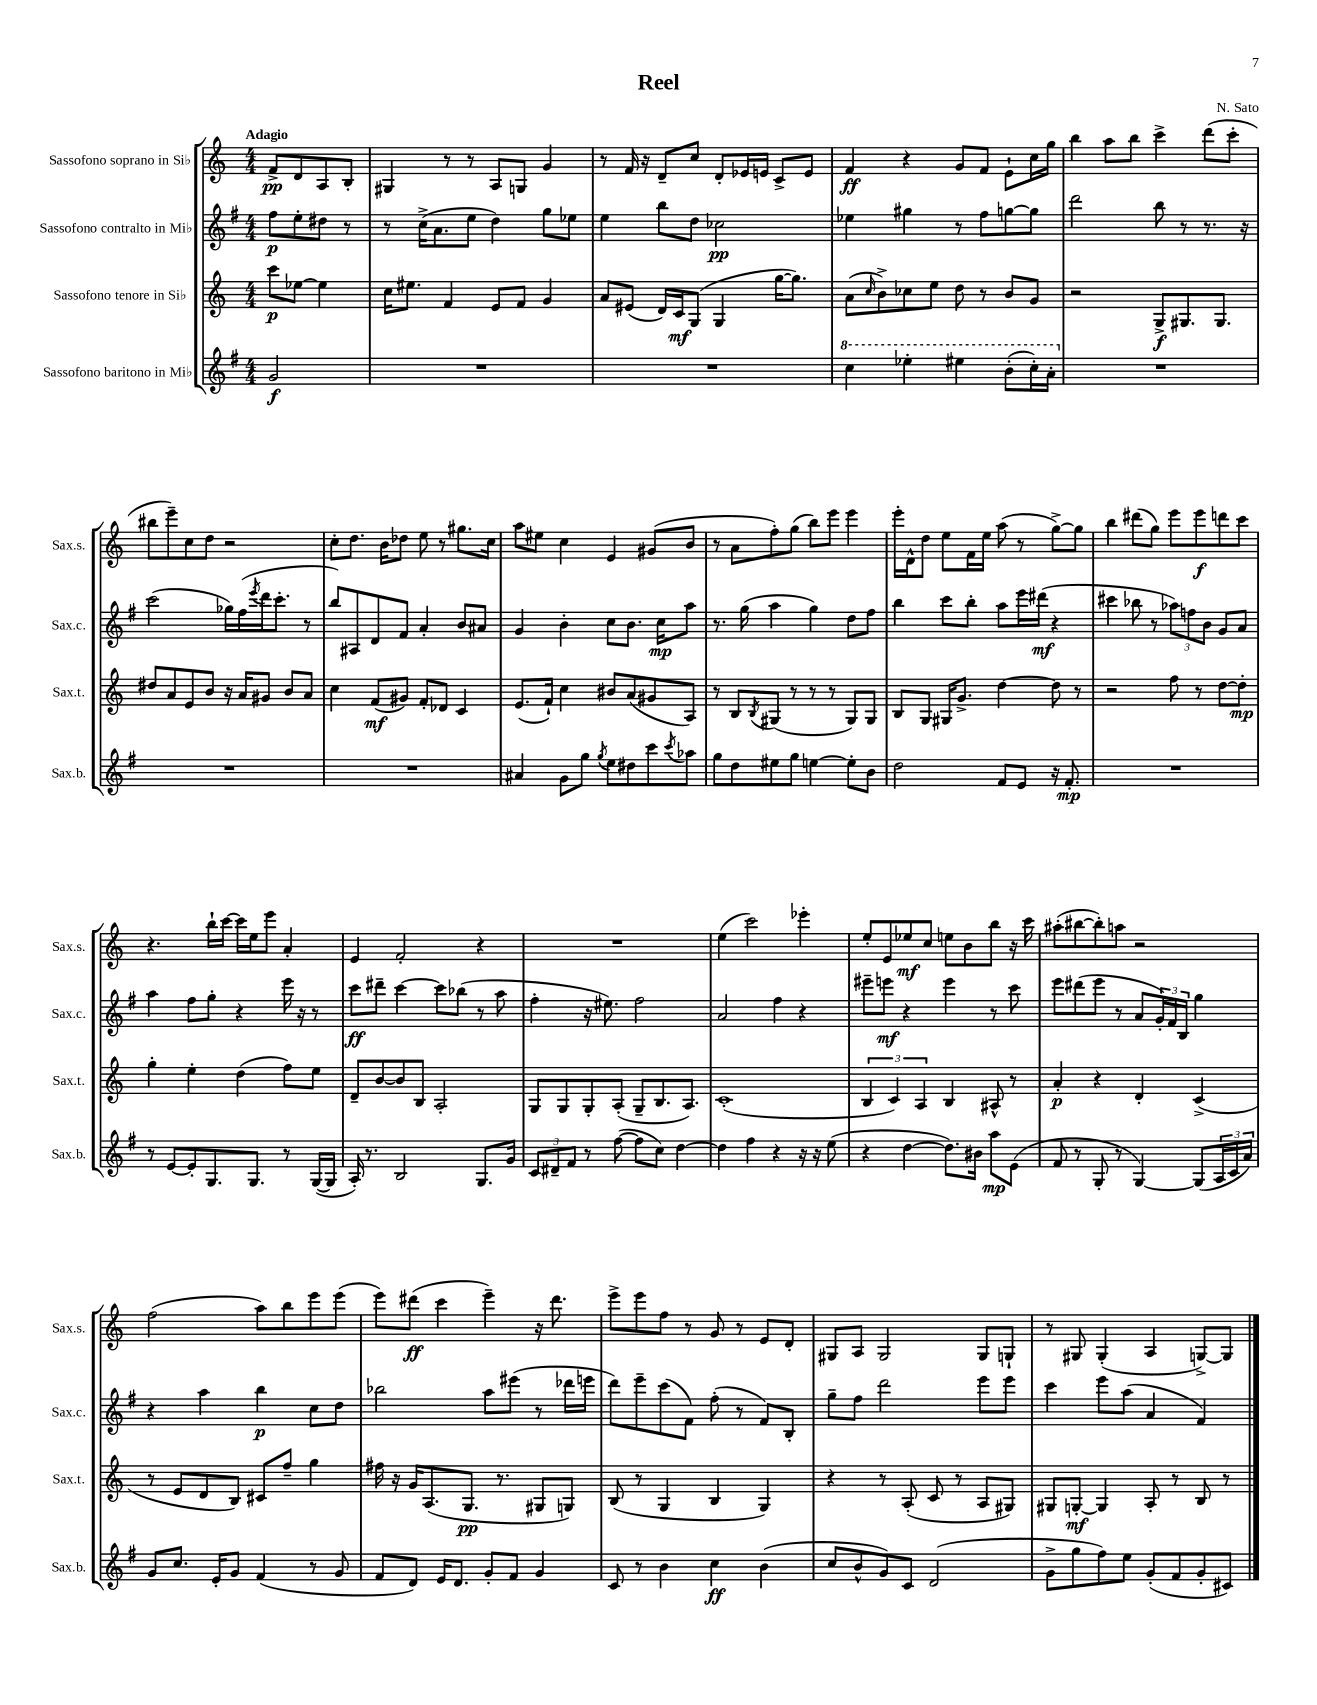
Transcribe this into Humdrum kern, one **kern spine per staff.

**kern	**dynam	**kern	**dynam	**kern	**dynam	**kern	**dynam
*part4	*part4	*part3	*part3	*part2	*part2	*part1	*part1
*staff4	*staff4	*staff3	*staff3	*staff2	*staff2	*staff1	*staff1
*I"Sassofono baritono in Mi♭	*	*I"Sassofono tenore in Si♭	*	*I"Sassofono contralto in Mi♭	*	*I"Sassofono soprano in Si♭	*
*I'Sax.b.	*	*I'Sax.t.	*	*I'Sax.c.	*	*I'Sax.s.	*
*clefG2	*	*clefG2	*	*clefG2	*	*clefG2	*
*k[f#]	*	*k[]	*	*k[f#]	*	*k[]	*
*M4/4	*	*M4/4	*	*M4/4	*	*M4/4	*
=	=	=	=	=	=	=	=
!	!	!	!	!	!	!LO:TX:a:B:t=Adagio	!
2g/	f	8ccc\L	p	8ff#\L	p	8f^/L	pp
.	.	[8ee-X\J	.	8ee'\	.	8d/	.
.	.	4ee-\]	.	8dd#X\J	.	8A/	.
.	.	.	.	8r	.	8B'/J	.
=1	=1	=1	=1	=1	=1	=1	=1
1r	.	16cc\KL	.	8r	.	4G#X/	.
.	.	8.ee#X\J	.	.	.	.	.
.	.	.	.	(16cc^\KL	.	.	.
.	.	.	.	8.a\	.	.	.
.	.	4f/	.	.	.	8r	.
.	.	.	.	8ee\J	.	8r	.
.	.	8e/L	.	4dd\)	.	8A/L	.
.	.	8f/J	.	.	.	8Gn/J	.
.	.	4g/	.	8gg\L	.	4g/	.
.	.	.	.	8ee-X\J	.	.	.
=2	=2	=2	=2	=2	=2	=2	=2
1r	.	8a/L	.	4ee\	.	8r	.
.	.	(8e#X/J	.	.	.	16f/	.
.	.	.	.	.	.	16r	.
.	.	16d/LL)	.	8bb\L	.	8d~/L	.
.	.	16c/J	mf	.	.	.	.
.	.	(8G/J	.	8dd\J	.	8cc/J	.
.	.	4G/	.	2cc-X\	pp	8d'/L	.
.	.	.	.	.	.	16e-X/L	.
.	.	.	.	.	.	16en/JJ	.
.	.	[16gg\KL	.	.	.	8c^/L	.
.	.	8.gg\J])	.	.	.	.	.
.	.	.	.	.	.	8e/J	.
=3	=3	=3	=3	=3	=3	=3	=3
*8va	*	*	*	*	*	*	*
4ccc\	.	(8a\L	.	4ee-X\	.	4f/	ff
.	.	16qqcc/	.	.	.	.	.
.	.	8b^\)	.	.	.	.	.
4eee-X'\	.	8cc-X\	.	4gg#X\	.	4r	.
.	.	8ee\J	.	.	.	.	.
4eee#X\	.	8dd\	.	8r	.	8g/L	.
.	.	8r	.	8ff#\L	.	8f/J	.
(8bb'\L	.	8b/L	.	[8ggn\	.	8e`\L	.
16ccc'\L)	.	8g/J	.	8gg\J]	.	16cc\L	.
16aa'\JJ	.	.	.	.	.	16gg\JJ	.
=4	=4	=4	=4	=4	=4	=4	=4
*X8va	*	*	*	*	*	*	*
1r	.	2r	.	2ddd\	.	4bb\	.
.	.	.	.	.	.	8aa\L	.
.	.	.	.	.	.	8bb\J	.
.	.	8G^/L	f	8bb\	.	4ccc^\	.
.	.	8.G#X/	.	8r	.	.	.
.	.	.	.	8.r	.	(8ddd\L	.
.	.	8.G#/J	.	.	.	.	.
.	.	.	.	.	.	8ccc'\J	.
.	.	.	.	16r	.	.	.
!!LO:LB:g=z
=5	=5	=5	=5	=5	=5	=5	=5
1r	.	8dd#X/L	.	(2ccc\	.	8bb#X\L	.
.	.	8a/	.	.	.	8eee~\)	.
.	.	8e/	.	.	.	8cc\	.
.	.	8b/J	.	.	.	8dd\J	.
.	.	16r	.	16gg-X\LL)	.	2r	.
.	.	16a/KL	.	(16ff#\	.	.	.
.	.	.	.	8qeee/	.	.	.
.	.	8g#X/J	.	16ddd\J	.	.	.
.	.	.	.	8.ccc'\J	.	.	.
.	.	8b/L	.	.	.	.	.
.	.	8a/J	.	8r	.	.	.
=6	=6	=6	=6	=6	=6	=6	=6
1r	.	4cc\	.	8bb/L)	.	8cc'\L	.
.	.	.	.	8A#X/	.	8.dd\J	.
.	.	(8f/L	mf	8d/	.	.	.
.	.	.	.	.	.	16b\KL	.
.	.	8g#X/J)	.	8f#/J	.	8dd-X\J	.
.	.	8f'/L	.	4a'/	.	8ee\	.
.	.	8d-X/J	.	.	.	8r	.
.	.	4c/	.	8b/L	.	8.gg#X\L	.
.	.	.	.	8a#X/J	.	.	.
.	.	.	.	.	.	16cc\Jk	.
=7	=7	=7	=7	=7	=7	=7	=7
4a#X/	.	(8.e/L	.	4g/	.	8aa\L	.
.	.	.	.	.	.	8ee#X\J	.
.	.	16f`/Jk)	.	.	.	.	.
8g\L	.	4cc\	.	4b'\	.	4cc\	.
8gg\J	.	.	.	.	.	.	.
8qgg/	.	.	.	.	.	.	.
8ee\L	.	8b#X/L	.	8cc\L	.	4e/	.
8dd#X\	.	(8a/	.	8.b\J	.	.	.
8ccc\	.	8g#X/	.	.	.	(8g#X/L	.
.	.	.	.	16cc\KL	mp	.	.
8qccc/	.	.	.	.	.	.	.
8aa-X\J	.	8A/J)	.	8aa\J	.	8b/J	.
=8	=8	=8	=8	=8	=8	=8	=8
8gg\L	.	8r	.	8.r	.	8r	.
8dd\	.	8B/L	.	.	.	8a\L	.
.	.	.	.	(16gg\	.	.	.
.	.	8qB/	.	.	.	.	.
8ee#X\	.	(8G#X/J	.	4aa\	.	8ff'\)	.
8gg\J	.	8r	.	.	.	(8gg\J	.
[4een\	.	8r	.	4gg\)	.	8bb\L)	.
.	.	8r	.	.	.	8eee\J	.
8ee'\L]	.	8G#/L)	.	8dd\L	.	4eee\	.
8b\J	.	8G#/J	.	8ff#\J	.	.	.
=9	=9	=9	=9	=9	=9	=9	=9
2dd\	.	8B/L	.	4bb\	.	16eee'\LL	.
.	.	.	.	.	.	16d^^\J	.
.	.	8G/J	.	.	.	8dd\J	.
.	.	16G#X/KL	.	8ccc\L	.	8ee\L	.
.	.	8.g^/J	.	.	.	.	.
.	.	.	.	8bb'\J	.	16f\L	.
.	.	.	.	.	.	16ee\JJ	.
8f#/L	.	[4dd\	.	8aa\L	.	(8aa\	.
8e/J	.	.	.	16eee\L	.	8r	.
.	.	.	.	(16ddd#X\JJ	mf	.	.
16r	.	8dd\]	.	4r	.	[8gg^\L)	.
8.f#'/	mp	.	.	.	.	.	.
.	.	8r	.	.	.	8gg\J]	.
=10	=10	=10	=10	=10	=10	=10	=10
1r	.	2r	.	4ccc#X\	.	4bb\	.
.	.	.	.	8bb-X\	.	(8ddd#X\L	.
.	.	.	.	8r	.	8gg\J)	.
.	.	8ff\	.	12aa-X\L)	.	8eee\L	.
.	.	.	.	12ffn\	.	.	.
.	.	8r	.	.	.	8eee\	f
.	.	.	.	12b\J	.	.	.
.	.	[8dd\L	.	8g/L	.	8dddn\	.
.	.	8dd'\J]	mp	8a/J	.	8ccc\J	.
!!LO:LB:g=z
=11	=11	=11	=11	=11	=11	=11	=11
8r	.	4gg'\	.	4aa\	.	4.r	.
[8e/L	.	.	.	.	.	.	.
8e'/]	.	4ee'\	.	8ff#\L	.	.	.
8.G/	.	.	.	8gg'\J	.	16bb`\LL	.
.	.	.	.	.	.	[16ccc\JJ	.
.	.	(4dd\	.	4r	.	16ccc\LL]	.
8.G/J	.	.	.	.	.	16ee\J	.
.	.	.	.	.	.	8eee\J	.
8r	.	8ff\L)	.	16eee\	.	4a'/	.
.	.	.	.	16r	.	.	.
([16G/LL	.	8ee\J	.	8r	.	.	.
16G/JJ]	.	.	.	.	.	.	.
=12	=12	=12	=12	=12	=12	=12	=12
16A'/)	.	8d~/L	.	8ccc\L	ff	4e/	.
8.r	.	.	.	.	.	.	.
.	.	[8b/	.	8ddd#X~\J	.	.	.
2B/	.	8b/]	.	[4ccc\	.	2f'/	.
.	.	8B/J	.	.	.	.	.
.	.	2A'/	.	8ccc\L]	.	.	.
.	.	.	.	(8bb-X\J	.	.	.
8.G/L	.	.	.	8r	.	4r	.
.	.	.	.	8aa\	.	.	.
16g/Jk	.	.	.	.	.	.	.
=13	=13	=13	=13	=13	=13	=13	=13
12c/L	.	8G/L	.	4ff#'\	.	1r	.
12d#X~/	.	.	.	.	.	.	.
.	.	8G/	.	.	.	.	.
12f#/J	.	.	.	.	.	.	.
8r	.	8G'/	.	16r	.	.	.
.	.	.	.	8.ee#X\)	.	.	.
([8ff#\	.	(8A'/J	.	.	.	.	.
8ff#\L]	.	8G~/L	.	2ff#\	.	.	.
8cc\J)	.	8.B/	.	.	.	.	.
[4dd\	.	.	.	.	.	.	.
.	.	8.A/J)	.	.	.	.	.
=14	=14	=14	=14	=14	=14	=14	=14
4dd\]	.	(1c'	.	2a/	.	(4ee\	.
4ff#\	.	.	.	.	.	2ccc\)	.
4r	.	.	.	4ff#\	.	.	.
16r	.	.	.	4r	.	4eee-X'\	.
16r	.	.	.	.	.	.	.
(8ee\	.	.	.	.	.	.	.
=15	=15	=15	=15	=15	=15	=15	=15
4r	.	6B/	.	8eee#X~\L	.	8ee'/L	.
.	.	.	.	8eeen\J	mf	8e/	.
.	.	6c/)	.	.	.	.	.
[4dd\	.	.	.	4r	.	8ee-X/	mf
.	.	6A/	.	.	.	.	.
.	.	.	.	.	.	8cc/J	.
8.dd\L])	.	4B/	.	4eee\	.	8een\L	.
.	.	.	.	.	.	8b\	.
16b#X\Jk	.	.	.	.	.	.	.
8aa\L	mp	8A#X^^/	.	8r	.	8bb\J	.
(8e\J	.	8r	.	8ccc\	.	16r	.
.	.	.	.	.	.	16ccc\	.
=16	=16	=16	=16	=16	=16	=16	=16
8f#/	.	4a'/	p	8eee\L	.	(8aa#X'\L	.
8r	.	.	.	(8ddd#X\	.	[8bb#X\	.
8G'/	.	4r	.	8eee\J	.	8bb#'\])	.
8r	.	.	.	8r	.	8aan\J	.
[4G/)	.	4d'/	.	8a/L	.	2r	.
.	.	.	.	24g'/L)	.	.	.
.	.	.	.	24f#/	.	.	.
.	.	.	.	24B/JJ	.	.	.
(8G/L]	.	(4c^/	.	4gg\	.	.	.
24A/L	.	.	.	.	.	.	.
24c/	.	.	.	.	.	.	.
24a/JJ)	.	.	.	.	.	.	.
!!LO:LB:g=z
=17	=17	=17	=17	=17	=17	=17	=17
8g/L	.	8r	.	4r	.	(2ff\	.
8.cc/J	.	8e/L	.	.	.	.	.
.	.	8d/	.	4aa\	.	.	.
16e'/KL	.	.	.	.	.	.	.
8g/J	.	8B/J)	.	.	.	.	.
(4f#/	.	8c#X/L	.	4bb\	p	8aa\L)	.
.	.	8ff~/J	.	.	.	8bb\	.
8r	.	4gg\	.	8cc\L	.	8eee\	.
8g/	.	.	.	8dd\J	.	(8eee\J	.
=18	=18	=18	=18	=18	=18	=18	=18
8f#/L	.	16ff#X\	.	2bb-X\	.	8eee\L)	.
.	.	16r	.	.	.	.	.
8d/J)	.	16g/KL	.	.	.	(8ddd#X\J	ff
.	.	(8.A/	.	.	.	.	.
16e/KL	.	.	.	.	.	4ccc\	.
8.d/J	.	.	.	.	.	.	.
.	.	8.G/J	pp	.	.	.	.
8g'/L	.	.	.	8aa\L	.	4eee~\)	.
.	.	8.r	.	.	.	.	.
8f#/J	.	.	.	(8eee#X\J	.	.	.
4g/	.	8G#X/L	.	8r	.	16r	.
.	.	.	.	.	.	8.ddd#\	.
.	.	8Gn/J)	.	16ddd-X\LL	.	.	.
.	.	.	.	16eeen\JJ	.	.	.
=19	=19	=19	=19	=19	=19	=19	=19
8c/	.	(8B/	.	8ddd\L)	.	8eee^\L	.
8r	.	8r	.	8eee~\	.	8eee\	.
4b\	.	4G/	.	(8ccc\	.	8ff\J	.
.	.	.	.	8f#\J)	.	8r	.
4cc\	ff	4B/	.	(8ff#'\	.	8g/	.
.	.	.	.	8r	.	8r	.
(4b\	.	4G/)	.	8f#/L)	.	8e/L	.
.	.	.	.	8B'/J	.	8d'/J	.
=20	=20	=20	=20	=20	=20	=20	=20
8cc/L	.	4r	.	8gg~\L	.	8G#X/L	.
8b^^/	.	.	.	8ff#\J	.	8A/J	.
8g/)	.	8r	.	2ddd\	.	2G#/	.
8c/J	.	(8A'/	.	.	.	.	.
(2d/	.	8c/	.	.	.	.	.
.	.	8r	.	.	.	.	.
.	.	8A/L	.	8eee\L	.	8G#/L	.
.	.	8G#X/J)	.	8eee\J	.	8Gn`/J	.
=21	=21	=21	=21	=21	=21	=21	=21
8g^\L	.	8G#X/L	.	4ccc\	.	8r	.
8gg\	.	[8Gn'/J	mf	.	.	8G#X/	.
8ff#\)	.	4G/]	.	8eee\L	.	(4G#'/	.
8ee\J	.	.	.	(8aa\J	.	.	.
(8g'/L	.	8A'/	.	4a/	.	4A/	.
8f#/	.	8r	.	.	.	.	.
8g'/	.	8B/	.	4f#/)	.	[8Gn^/L)	.
8c#X/J)	.	8r	.	.	.	8G/J]	.
==	==	==	==	==	==	==	==
*-	*-	*-	*-	*-	*-	*-	*-
